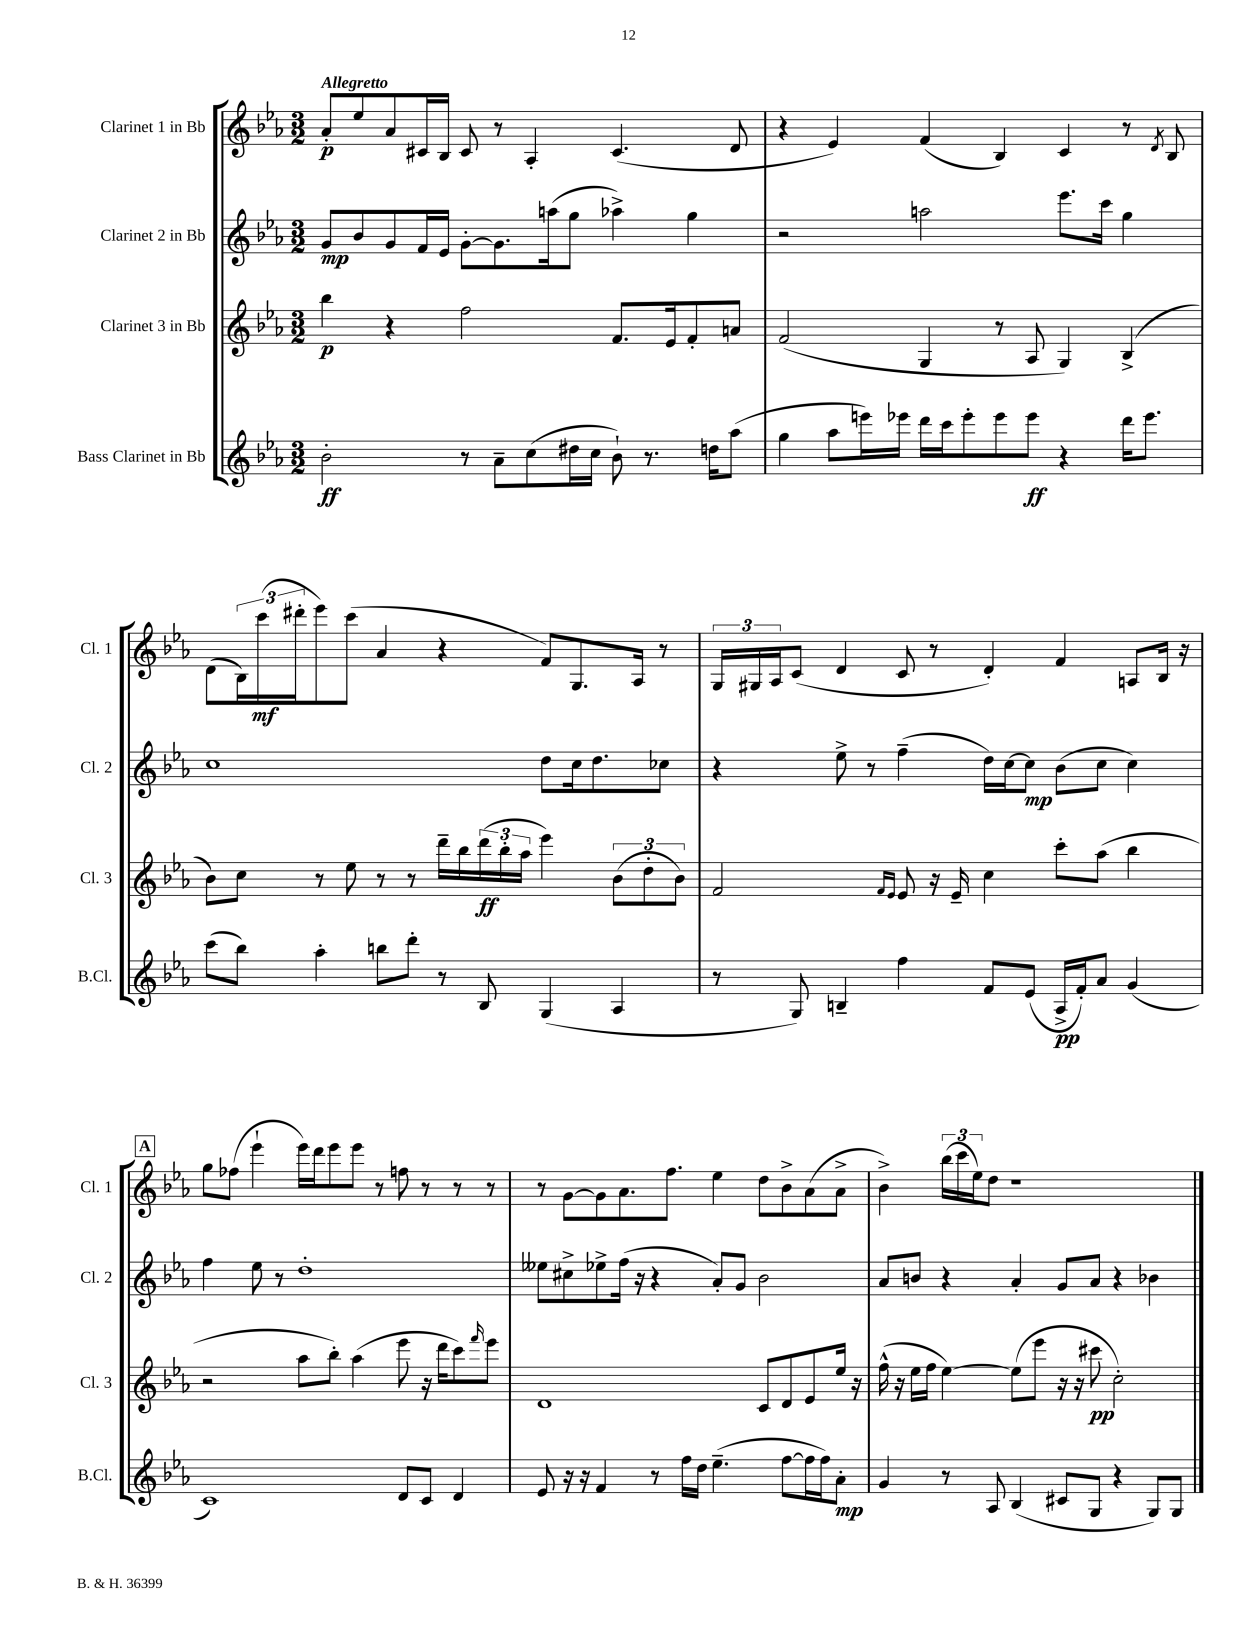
<<
\new StaffGroup <<
\new Staff = "s0" \with { instrumentName = "Clarinet 1 in Bb" shortInstrumentName = "Cl. 1" } {
    \clef treble \key ees \major \numericTimeSignature \time 3/2 \tempo "Allegretto"
    aes'8-.\p ees''8 aes'8 cis'16 bes16 cis'8 r8 aes4-. cis'4.( d'8 |
    r4 ees'4) f'4( bes4) c'4 r8 \acciaccatura { d'8 } bes8 |
    d'8( \tuplet 3/2 { bes16) c'''16\mf( dis'''16-. } ees'''8) c'''8( aes'4 r4 f'8) g8. aes16 r8 |
    \tuplet 3/2 { g16 gis16 aes16 } c'8( d'4 c'8 r8 d'4-.) f'4 a8 bes16 r16 |
    \mark \markup { \box "A" } g''8 fes''8( ees'''4-! ees'''16) d'''16 ees'''8 ees'''8 r8 f''8 r8 r8 r8 |
    r8 g'8~ g'8 aes'8. f''8. ees''4 d''8 bes'8-> aes'8( aes'8-> |
    bes'4->) \tuplet 3/2 { bes''16( c'''16 ees''16) } d''8 r1 \bar "|." |
}
\new Staff = "s1" \with { instrumentName = "Clarinet 2 in Bb" shortInstrumentName = "Cl. 2" } {
    \clef treble \key ees \major \numericTimeSignature \time 3/2
    g'8\mp bes'8 g'8 f'16 ees'16 g'8~-. g'8. a''16( g''8 aes''4->) g''4 |
    r2 a''2 ees'''8. c'''16 g''4 |
    c''1 d''8 c''16 d''8. ces''8 |
    r4 ees''8-> r8 f''4--( d''16) c''16~ c''8\mp bes'8( c''8 c''4) |
    \mark \markup { \box "A" } f''4 ees''8 r8 d''1-. |
    eeses''8 cis''8-> ees''8-> f''16( r16 r4 aes'8-.) g'8 bes'2 |
    aes'8 b'8 r4 aes'4-. g'8 aes'8 r4 bes'4 \bar "|." |
}
\new Staff = "s2" \with { instrumentName = "Clarinet 3 in Bb" shortInstrumentName = "Cl. 3" } {
    \clef treble \key ees \major \numericTimeSignature \time 3/2
    bes''4\p r4 f''2 f'8. ees'16 f'8-. a'8 |
    f'2( g4 r8 aes8 g4) bes4->( |
    bes'8) c''8 r8 ees''8 r8 r8 d'''16-- bes''16 \tuplet 3/2 { d'''16\ff( bes''16-. aes''16 } ees'''4) \tuplet 3/2 { bes'8( d''8-. bes'8) } |
    f'2 \grace { f'16 ees'16 } ees'8 r16 ees'16-- c''4 c'''8-. aes''8( bes''4 |
    \mark \markup { \box "A" } r2 aes''8 bes''8-.) aes''4( ees'''8 r16 d'''16 c'''8) \grace { f'''16 } ees'''8 |
    d'1 c'8 d'8 ees'8 ees''16 r16 |
    f''16-^( r16 ees''16 f''16 ees''4~) ees''8( ees'''8 r16 r16 cis'''8\pp c''2-.) \bar "|." |
}
\new Staff = "s3" \with { instrumentName = "Bass Clarinet in Bb" shortInstrumentName = "B.Cl." } {
    \clef treble \key ees \major \numericTimeSignature \time 3/2
    bes'2-.\ff r8 aes'8-- c''8( dis''16 c''16 bes'8-!) r8. d''16 aes''8( |
    g''4 aes''8 e'''16) ees'''16 d'''16 c'''16 ees'''8-. ees'''8 ees'''8\ff r4 d'''16 ees'''8. |
    c'''8( bes''8) aes''4-. b''8 d'''8-. r8 bes8 g4( aes4 |
    r8 g8) b4-- f''4 f'8 ees'8( aes16->\pp f'16-.) aes'8 g'4( |
    \mark \markup { \box "A" } c'1) d'8 c'8 d'4 |
    ees'8 r16 r16 f'4 r8 f''16 d''16 ees''4.--( f''8~ f''16 f''16) aes'8-.\mp |
    g'4 r8 aes8 bes4( cis'8 g8 r4 g8) g8 \bar "|." |
}
>>
>>
\layout { \context { \Score \remove "Bar_number_engraver" } }
